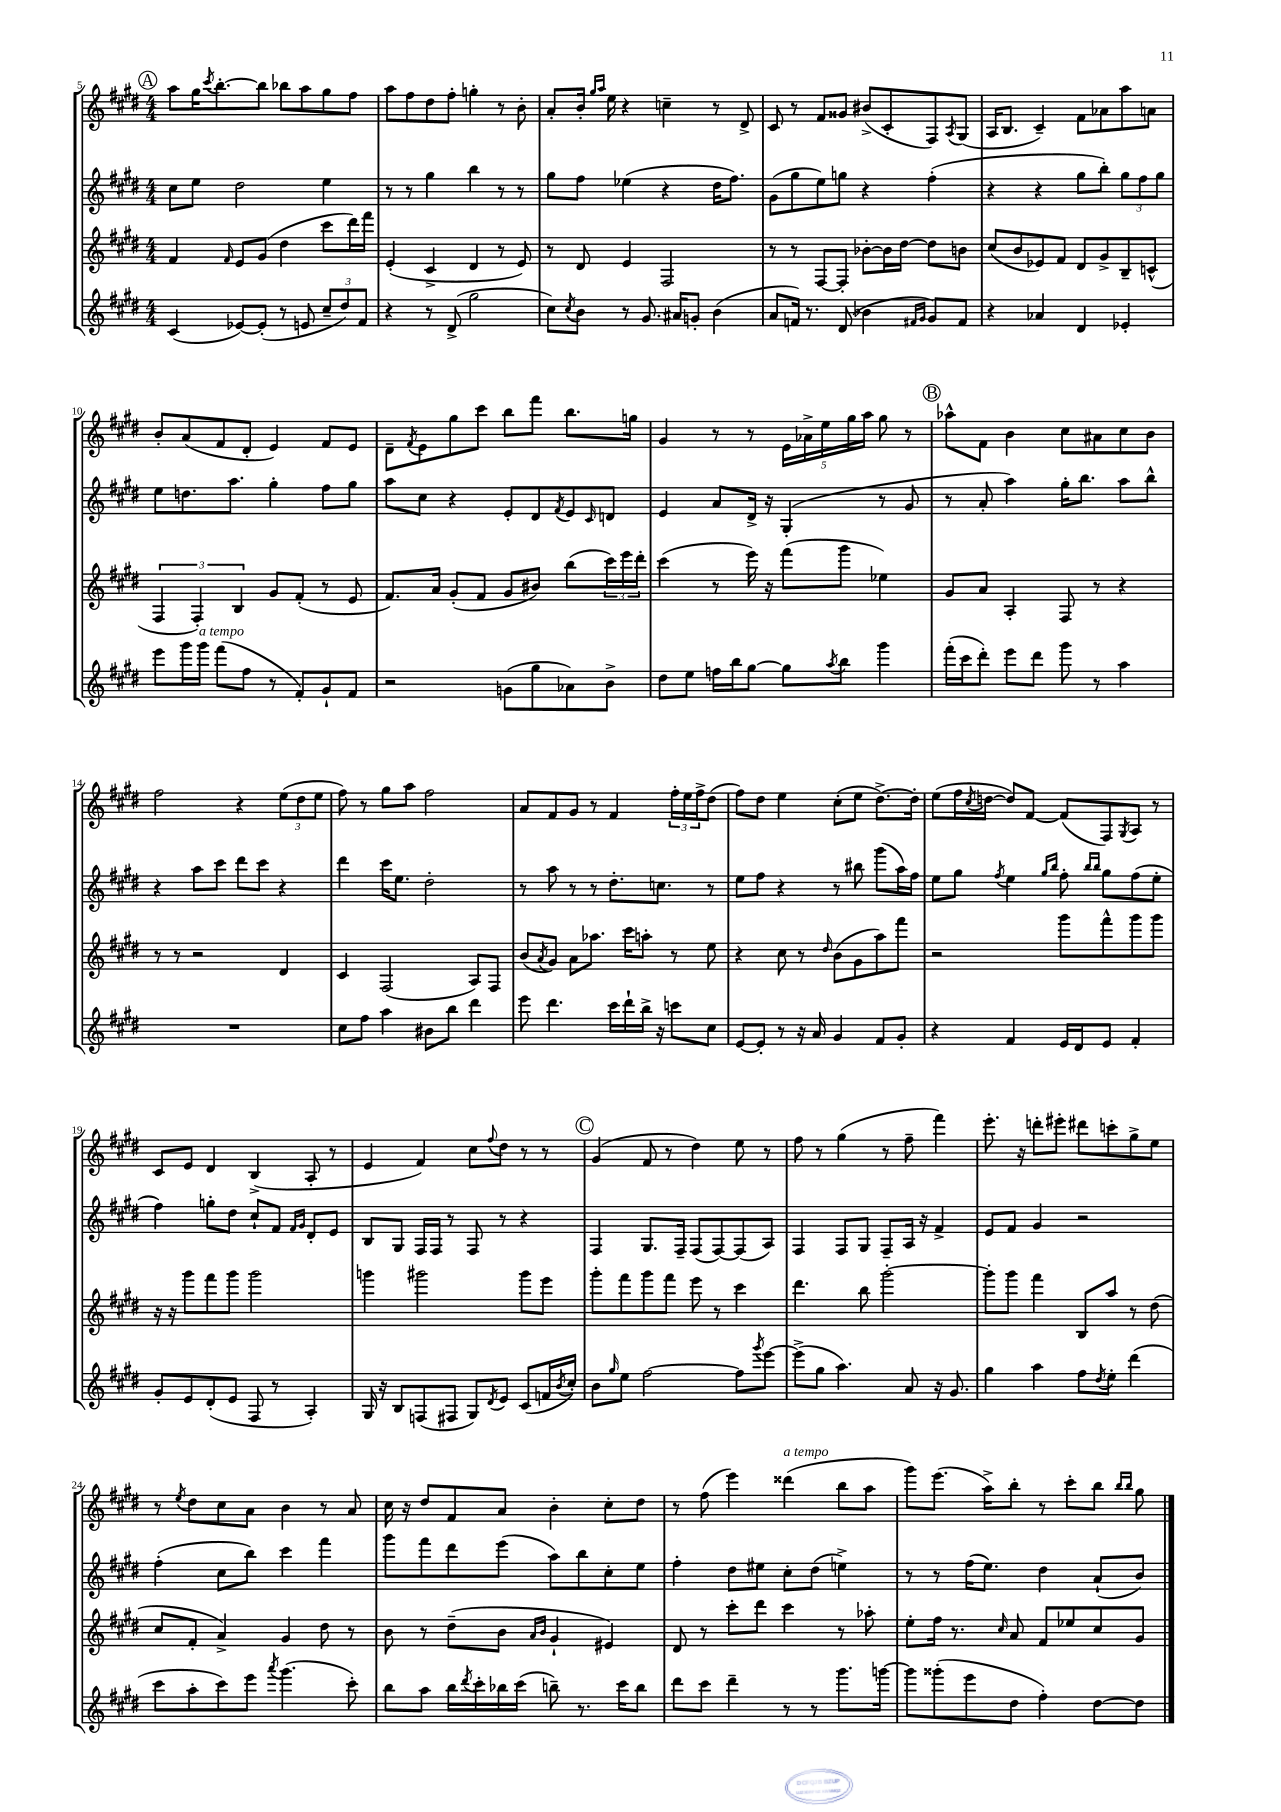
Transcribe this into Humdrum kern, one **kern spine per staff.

**kern	**kern	**kern	**kern
*staff4	*staff3	*staff2	*staff1
*clefG2	*clefG2	*clefG2	*clefG2
*k[f#c#g#d#]	*k[f#c#g#d#]	*k[f#c#g#d#]	*k[f#c#g#d#]
*M4/4	*M4/4	*M4/4	*M4/4
(4c#	4f#	8cc#	8aa
.	.	8ee	16gg#
.	.	.	8qccc#
.	.	.	[8.bb'
.	16qqf#	.	.
[8e-)	8e	2dd#	.
(8e-']	(8g#	.	8bb]
8r	4dd#	.	8bb-
8e	.	.	8aa
12cc#~	8ccc#	4ee	8gg#
12dd#)	.	.	.
.	16ddd#)	.	8ff#
12f#	.	.	.
.	16fff#	.	.
=	=	=	=
4r	(4e'	8r	8aa
.	.	8r	8ff#
8r	4c#^	4gg#	8dd#
(8d#^	.	.	8ff#'
2gg#	4d#	4bb	4gg'
.	8r	8r	8r
.	8e)	8r	8b'
=	=	=	=
8cc#)	8r	8gg#	8a'
8qcc#	.	.	.
8b	8d#	8ff#	16b'
.	.	.	16qqgg#
.	.	.	16qqaa
.	.	.	16ee
8r	4e	(4ee-	4r
8.g#	.	.	.
.	2F#	4r	4cc~
16a#	.	.	.
8g'	.	.	.
(4b	.	16dd#	8r
.	.	8.ff#)	.
.	.	.	8d#^
=	=	=	=
8a	8r	(8g#	8c#
16f)	8r	8gg#	8r
8.r	.	.	.
.	[8F#	8ee)	8f#
(8d#	8F#']	8gg	8g##
4b-	[8b-'	4r	(8b#^
.	16b-]	.	8c#'
.	[16dd#	.	.
16qqf#	.	.	.
16qqg#	.	.	.
8g#)	8dd#]	(4ff#'	8F#)
.	.	.	8qA
8f#	8b	.	(8G#
=	=	=	=
4r	(8cc#	4r	16A
.	.	.	8.B
.	8b	.	.
4a-	8e-)	4r	4c#~)
.	8f#	.	.
4d#	8d#	8gg#	8f#
.	8g#^	8bb')	8a-
4e-'	8B~	12gg#	8aa
.	.	12ff#	.
.	(8c^^	.	8a
.	.	12gg#	.
=	=	=	=
8eee	6F#	8ee	8b'
16ggg#	.	8.dd	(8a
.	6F#')	.	.
16ggg#	.	.	.
(8fff#	.	.	8f#
.	.	8.aa	.
.	6B	.	.
8ff#	.	.	8d#'
8r	8g#	4gg#'	4e)
8f#')	(8f#'	.	.
8g#`	8r	8ff#	8f#
8f#	8e	8gg#	8e
=	=	=	=
2r	8.f#)	8aa	8d#~
.	.	.	8qf#
.	.	8cc#	8e
.	16a	.	.
.	(8g#'	4r	8gg#
.	8f#	.	8ccc#
(8g	8g#	8e'	8bb
8gg#	8b#)	8d#	8fff#
.	.	8qf#	.
8a-)	(8bb	8e	8.bb
.	.	16qqc#	.
8b^	24ccc#)	8d	.
.	24eee	.	.
.	.	.	16gg
.	24ddd#'	.	.
=	=	=	=
8dd#	(4ccc#	4e	4g#
8ee	.	.	.
16ff	8r	8a	8r
16bb	.	.	.
[8gg#	16eee)	16d#^	8r
.	16r	16r	.
8gg#]	(8fff#	(4G#'	20e
.	.	.	20a-^
.	.	.	20ee
8qaa	.	.	.
8bb	8ggg#	.	.
.	.	.	20gg#
.	.	.	20aa
4ggg#	4ee-)	8r	8gg#
.	.	8g#	8r
=	=	=	=
(16fff#'	8g#	8r	8aa-^^
16ccc#	.	.	.
8ddd#')	8a	8a'	8f#
8eee	4A'	4aa)	4b
8ddd#	.	.	.
8ggg#	8F#	16gg#'	8cc#
.	.	8.bb	.
8r	8r	.	8a#
4aa	4r	8aa	8cc#
.	.	8bb^^	8b
=	=	=	=
1r	8r	4r	2ff#
.	8r	.	.
.	2r	8aa	.
.	.	8ccc#	.
.	.	8ddd#	4r
.	.	8ccc#	.
.	4d#	4r	(12ee
.	.	.	12dd#
.	.	.	12ee
=	=	=	=
8cc#	4c#	4ddd#	8ff#)
8ff#	.	.	8r
4aa	(2F#	16ccc#	8gg#
.	.	8.ee	.
.	.	.	8aa
8b#	.	2dd#'	2ff#
8bb	.	.	.
4ddd#	8A)	.	.
.	8F#	.	.
=	=	=	=
8eee	(8b	8r	8a
.	8qa	.	.
4.ddd#	8g#)	8aa	8f#
.	8a	8r	8g#
.	8.aa-	8r	8r
16ccc#	.	8.dd#'	4f#
16ddd#`	16ccc#	.	.
16bb^	8aa'	.	.
16r	.	8.cc	.
8ccc	8r	.	24ff#'
.	.	.	24ee
.	.	.	24ff#^
8cc#	8ee	8r	(8dd#
=	=	=	=
[8e	4r	8ee	8ff#)
8e']	.	8ff#	8dd#
8r	8cc#	4r	4ee
16r	8r	.	.
16a	.	.	.
.	16qqdd#	.	.
4g#	(8b	8r	(8cc#'
.	8g#	8bb#	8ee
8f#	8aa)	(8ggg#	[8.dd#^)
8g#'	8fff#	16aa)	.
.	.	16ff#	16dd#']
=	=	=	=
4r	2r	8ee	(8ee
.	.	8gg#	16ff#
.	.	.	8qcc#
.	.	.	[16dd
.	.	8qff#	.
4f#	.	4ee	8dd])
.	.	.	[8f#
.	.	16qqgg#	.
.	.	16qqbb	.
16e	8ggg#	8ff#'	(8f#]
16d#	.	.	.
.	.	16qqbb	.
.	.	16qqbb	.
8e	8fff#^^	8gg#	8F#)
.	.	.	8qG#
4f#'	8ggg#	(8ff#	8A
.	8ggg#	8ee'	8r
=	=	=	=
8g#'	16r	4ff#)	8c#
.	16r	.	.
8e	8ggg#	.	8e
(8d#'	8fff#	8gg'	4d#
8e	8ggg#	8dd#	.
8F#	2ggg#	8cc#`	(4B^
8r	.	8f#	.
.	.	16qqf#	.
.	.	16qqg#	.
4A')	.	8d#'	8A'
.	.	8e	8r
=	=	=	=
16G#	4ggg	8B	4e
16r	.	.	.
8B	.	8G#	.
(8F	2ggg#	16F#	4f#)
.	.	16F#	.
8F#	.	8r	.
8G#)	.	8F#	8cc#
8qd#	.	.	8qqff#
8e	.	8r	8dd#
(8c#	8ggg#	4r	8r
16f	8eee	.	8r
8qb	.	.	.
16cc#')	.	.	.
=	=	=	=
8b	8ggg#'	4F#	(4g#
16qqgg#	.	.	.
8ee	8fff#	.	.
[2ff#	8ggg#	8.G#	8f#
.	8fff#	.	8r
.	.	16F#~	.
.	8eee	(8F#	4dd#)
.	8r	[8F#)	.
8ff#]	4ccc#	(8F#]	8ee
8qggg#	.	.	.
[8eee	.	8A)	8r
=	=	=	=
(8eee^]	4.ddd#	4F#	8ff#
8gg#	.	.	8r
4.aa)	.	8F#	(4gg#
.	8bb	8G#	.
.	[2ggg#'	8F#~	8r
8a	.	16A	8ff#~
.	.	16r	.
16r	.	4f#^	4fff#)
8.g#	.	.	.
=	=	=	=
4gg#	8ggg#']	8e	8.eee'
.	8ggg#	8f#	.
.	.	.	16r
4aa	4fff#	4g#	8ddd'
.	.	.	8eee#'
8ff#	8B	2r	8ddd#
8qdd#	.	.	.
8ee'	8aa	.	8ccc'
(4ddd#	8r	.	8gg#^
.	(8dd#	.	8ee
=	=	=	=
8ccc#	8cc#	(4ff#'	8r
.	.	.	8qee
8aa'	8f#'	.	8dd#
8ccc#)	4a^)	8cc#	8cc#
8eee	.	8bb)	8a
8qaaa	.	.	.
(4.ggg#	4g#	4ccc#	4b
.	8dd#	4fff#	8r
8ccc#')	8r	.	8a
=	=	=	=
8bb	8b	8ggg#	16cc#
.	.	.	16r
8aa	8r	8fff#	8dd#
16bb	(8dd#~	8ddd#	8f#
8qddd#	.	.	.
16ccc#'	.	.	.
16bb-	8b	(8eee	8a
(16ccc#	.	.	.
.	16qqa	.	.
.	16qqb	.	.
8bb~)	4g#`	8aa)	4b'
8.r	.	8bb	.
.	4e#)	8cc#'	8cc#'
16ccc#	.	.	.
8bb	.	8ee	8dd#
=	=	=	=
8ddd#	8d#	4ff#'	8r
8ccc#	8r	.	(8ff#
4ddd#~	8ccc#'	8dd#	4eee)
.	8ddd#	8ee#	.
8r	4ccc#	8cc#'	(4ddd##
8r	.	(8dd#	.
8.ggg#	8r	4ee^)	8bb
.	8aa-'	.	8aa
[16ggg	.	.	.
=	=	=	=
8ggg]	8ee'	8r	8ggg#)
(8ggg##'	16ff#	8r	(8.eee
.	8.r	.	.
8eee	.	(16ff#	.
.	.	8.ee)	16aa^)
.	16qqcc#	.	.
8dd#	8a	.	8bb'
4ff#')	8f#	4dd#	8r
.	8ee-	.	8ccc#'
[8dd#	8cc#	(8a`	8bb
.	.	.	16qqbb
.	.	.	16qqbb
8dd#]	8g#	8b)	8gg#
==	==	==	==
*-	*-	*-	*-
